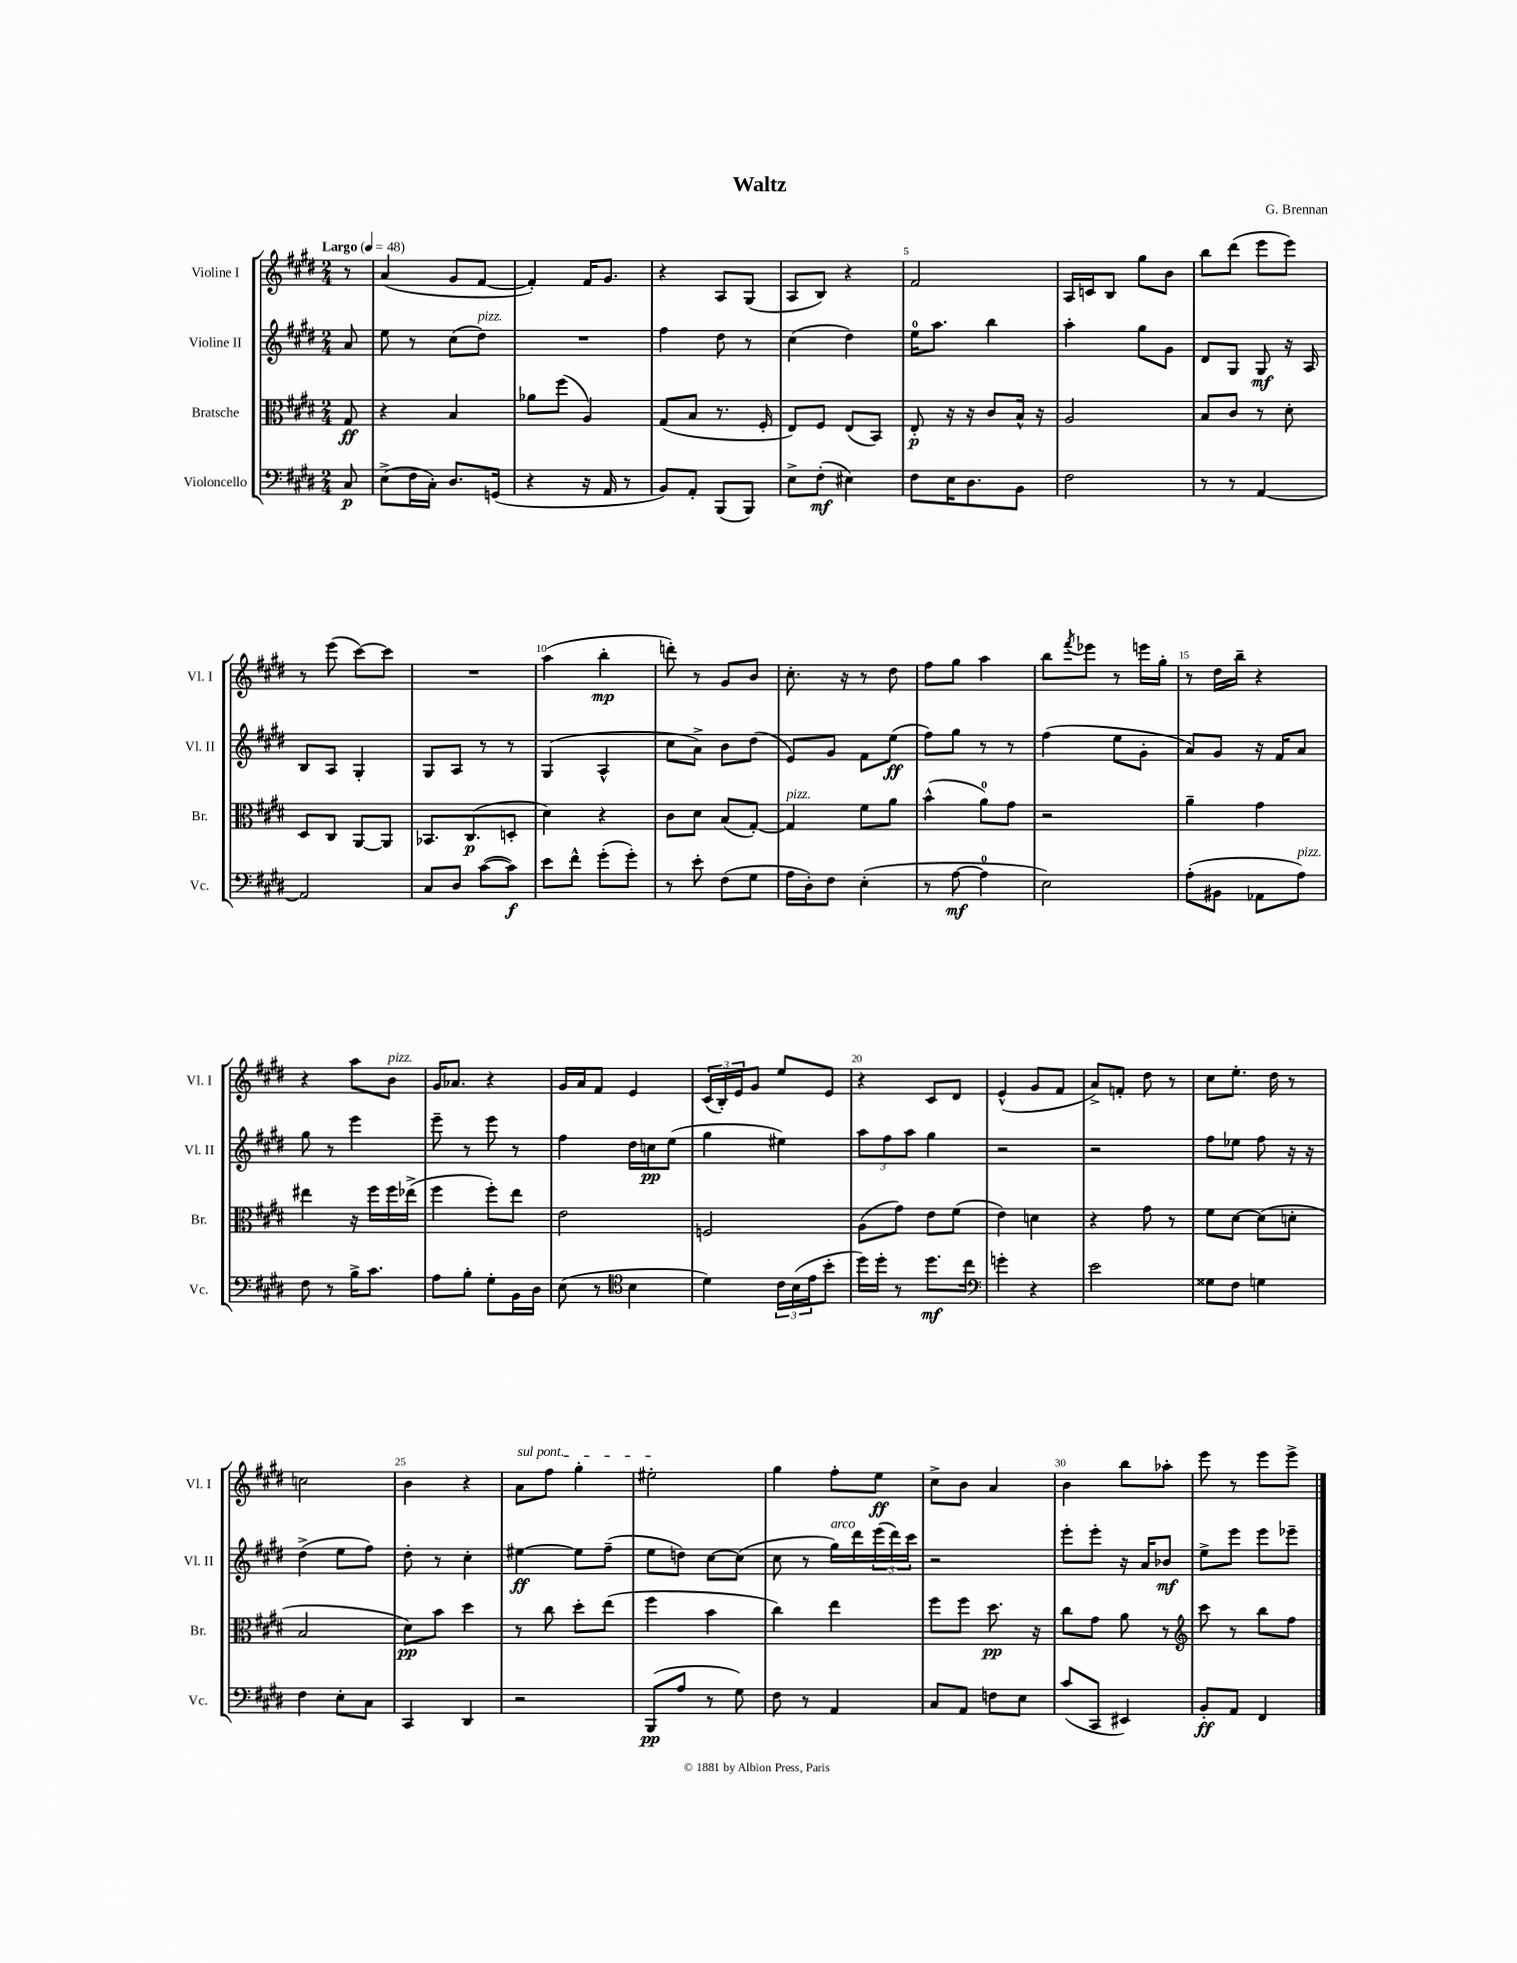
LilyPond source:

\header { title = "Waltz" composer = "G. Brennan" }
<<
\new StaffGroup <<
\new Staff = "s0" \with { instrumentName = "Violine I" shortInstrumentName = "Vl. I" } {
    \clef treble \key e \major \numericTimeSignature \time 2/4 \partial 8 \tempo "Largo" 4 = 48
    r8 |
    a'4( gis'8 fis'8~ |
    fis'4-.) fis'16 gis'8. |
    r4 a8 gis8( |
    a8 b8) r4 |
    fis'2 |
    a16 c'16 b8 gis''8 b'8 |
    b''8 dis'''8( e'''8 e'''8) |
    r8 e'''8( cis'''8~) cis'''8 |
    R2 |
    a''4( b''4-.\mp |
    d'''8-.) r8 gis'8 b'8 |
    cis''8.-. r16 r8 dis''8 |
    fis''8 gis''8 a''4 |
    b''8 \acciaccatura { fis'''8 } ees'''8 r8 e'''16 gis''16-. |
    r8 dis''16 b''16-- r4 |
    r4 a''8 b'8^\markup { \italic "pizz." } |
    gis'16 aes'8. r4 |
    gis'16 a'16 fis'8 e'4 |
    \tuplet 3/2 { cis'16( b16-.) e'16 } gis'8 e''8 e'8 |
    r4 cis'8 dis'8 |
    e'4-^( gis'8 fis'8 |
    a'8->) f'8-. dis''8 r8 |
    cis''8 e''8.-. dis''16 r8 |
    c''2 |
    b'4 r4 |
    \once \override TextSpanner.bound-details.left.text = \markup { \italic "sul pont." } a'8\startTextSpan fis''8 gis''4-. |
    eis''2-.\stopTextSpan |
    gis''4 fis''8-. e''8\ff |
    cis''8-> b'8 a'4 |
    b'4 b''8 aes''8-. |
    e'''8 r8 e'''8 e'''8-> \bar "|." |
}
\new Staff = "s1" \with { instrumentName = "Violine II" shortInstrumentName = "Vl. II" } {
    \clef treble \key e \major \numericTimeSignature \time 2/4 \partial 8
    a'8 |
    e''8 r8 cis''8( dis''8^\markup { \italic "pizz." }) |
    R2 |
    fis''4 dis''8 r8 |
    cis''4( dis''4) |
    e''16-0 a''8. b''4 |
    a''4-. gis''8 gis'8 |
    dis'8 gis8 gis8\mf r16 a16 |
    b8 a8 gis4-. |
    gis8 a8 r8 r8 |
    gis4( a4-^ |
    cis''8 a'8->) b'8 dis''8( |
    e'8) gis'8 fis'8 e''8\ff( |
    fis''8) gis''8 r8 r8 |
    fis''4( e''8 gis'8-. |
    a'8) gis'8 r16 fis'16 a'8 |
    gis''8 r8 e'''4 |
    e'''8-- r8 e'''8 r8 |
    fis''4 dis''16 c''16\pp e''8( |
    gis''4 eis''4) |
    \tuplet 3/2 { a''8 fis''8 a''8 } gis''4 |
    r2 |
    r2 |
    fis''8 ees''8 fis''8 r16 r16 |
    dis''4->( e''8 fis''8) |
    dis''8-. r8 cis''4-. |
    eis''4~\ff eis''8 fis''8--( |
    e''8 d''8) cis''8~ cis''8( |
    cis''8 r8 gis''16^\markup { \italic "arco" }) dis'''16 \tuplet 3/2 { e'''16( dis'''16) cis'''16 } |
    r2 |
    e'''8-. e'''8-. r16 a'16 bes'8\mf |
    e''8-> e'''8 e'''8 ees'''8-- \bar "|." |
}
\new Staff = "s2" \with { instrumentName = "Bratsche" shortInstrumentName = "Br." } {
    \clef alto \key e \major \numericTimeSignature \time 2/4 \partial 8
    gis8\ff |
    r4 b4 |
    aes'8 fis''8( a4) |
    gis8( b8 r8. fis16-. |
    e8) fis8 e8( b,8) |
    e8-.\p r16 r16 cis'8 b16-^ r16 |
    a2 |
    b8 cis'8 r8 dis'8-. |
    dis8 cis8 a,8~ a,8 |
    bes,8. cis8.\p( d8-. |
    dis'4) r4 |
    cis'8 dis'8 b8( gis8~-.) |
    gis4^\markup { \italic "pizz." } fis'8 a'8 |
    b'4-^( a'8-0) gis'8 |
    r2 |
    a'4-- gis'4 |
    eis''4 r16 fis''16 fis''16 ees''16->( |
    fis''4 fis''8-.) e''8 |
    e'2 |
    f2 |
    a8( gis'8) e'8 fis'8( |
    e'4) d'4 |
    r4 gis'8 r8 |
    fis'8 dis'8~ dis'8( d'8-. |
    b2 |
    dis'8\pp) b'8 dis''4 |
    r8 cis''8 dis''8-. e''8( |
    fis''4 b'4 |
    cis''4) e''4 |
    fis''8 fis''8 dis''8.\pp r16 |
    cis''8 gis'8 a'8 r8 |
    \clef treble cis'''8 r8 b''8 fis''8 \bar "|." |
}
\new Staff = "s3" \with { instrumentName = "Violoncello" shortInstrumentName = "Vc." } {
    \clef bass \key e \major \numericTimeSignature \time 2/4 \partial 8
    cis8\p |
    e8->( fis16 cis16-.) dis8. g,16( |
    r4 r16 a,16 r8 |
    b,8) a,8-. b,,8( b,,8) |
    e8-> fis8-.\mf( eis4) |
    fis8 e16 dis8. b,8 |
    fis2 |
    r8 r8 a,4~ |
    a,2 |
    cis8 dis8 cis'8~( cis'8\f) |
    e'8 fis'8-^ gis'8-.( gis'8-.) |
    r8 e'8-. fis8( gis8 |
    a16 dis16-.) fis8 e4-.( |
    r8 a8~\mf a4-0 |
    e2) |
    a8-.( bis,8 aes,8 a8^\markup { \italic "pizz." }) |
    fis8 r8 b16-> cis'8. |
    a8 b8-. gis8-. b,16 dis16 |
    e8( r8 \clef tenor b4 |
    dis'4) \tuplet 3/2 { cis'16 b16( e'16 } b'8-. |
    dis''16) dis''16-. r8 dis''8.\mf cis''16 |
    \clef bass g'4-. r4 |
    e'2 |
    gisis8 fis8 g4 |
    fis4 e8-. cis8 |
    cis,4 dis,4 |
    r2 |
    b,,8\pp( a8 r8 gis8) |
    fis8 r8 a,4 |
    cis8 a,8 f8 e8 |
    cis'8( cis,8 eis,4) |
    b,8-.\ff a,8 fis,4 \bar "|." |
}
>>
>>
\layout { \context { \Score \override BarNumber.break-visibility = ##(#f #t #t) barNumberVisibility = #(every-nth-bar-number-visible 5) } }
